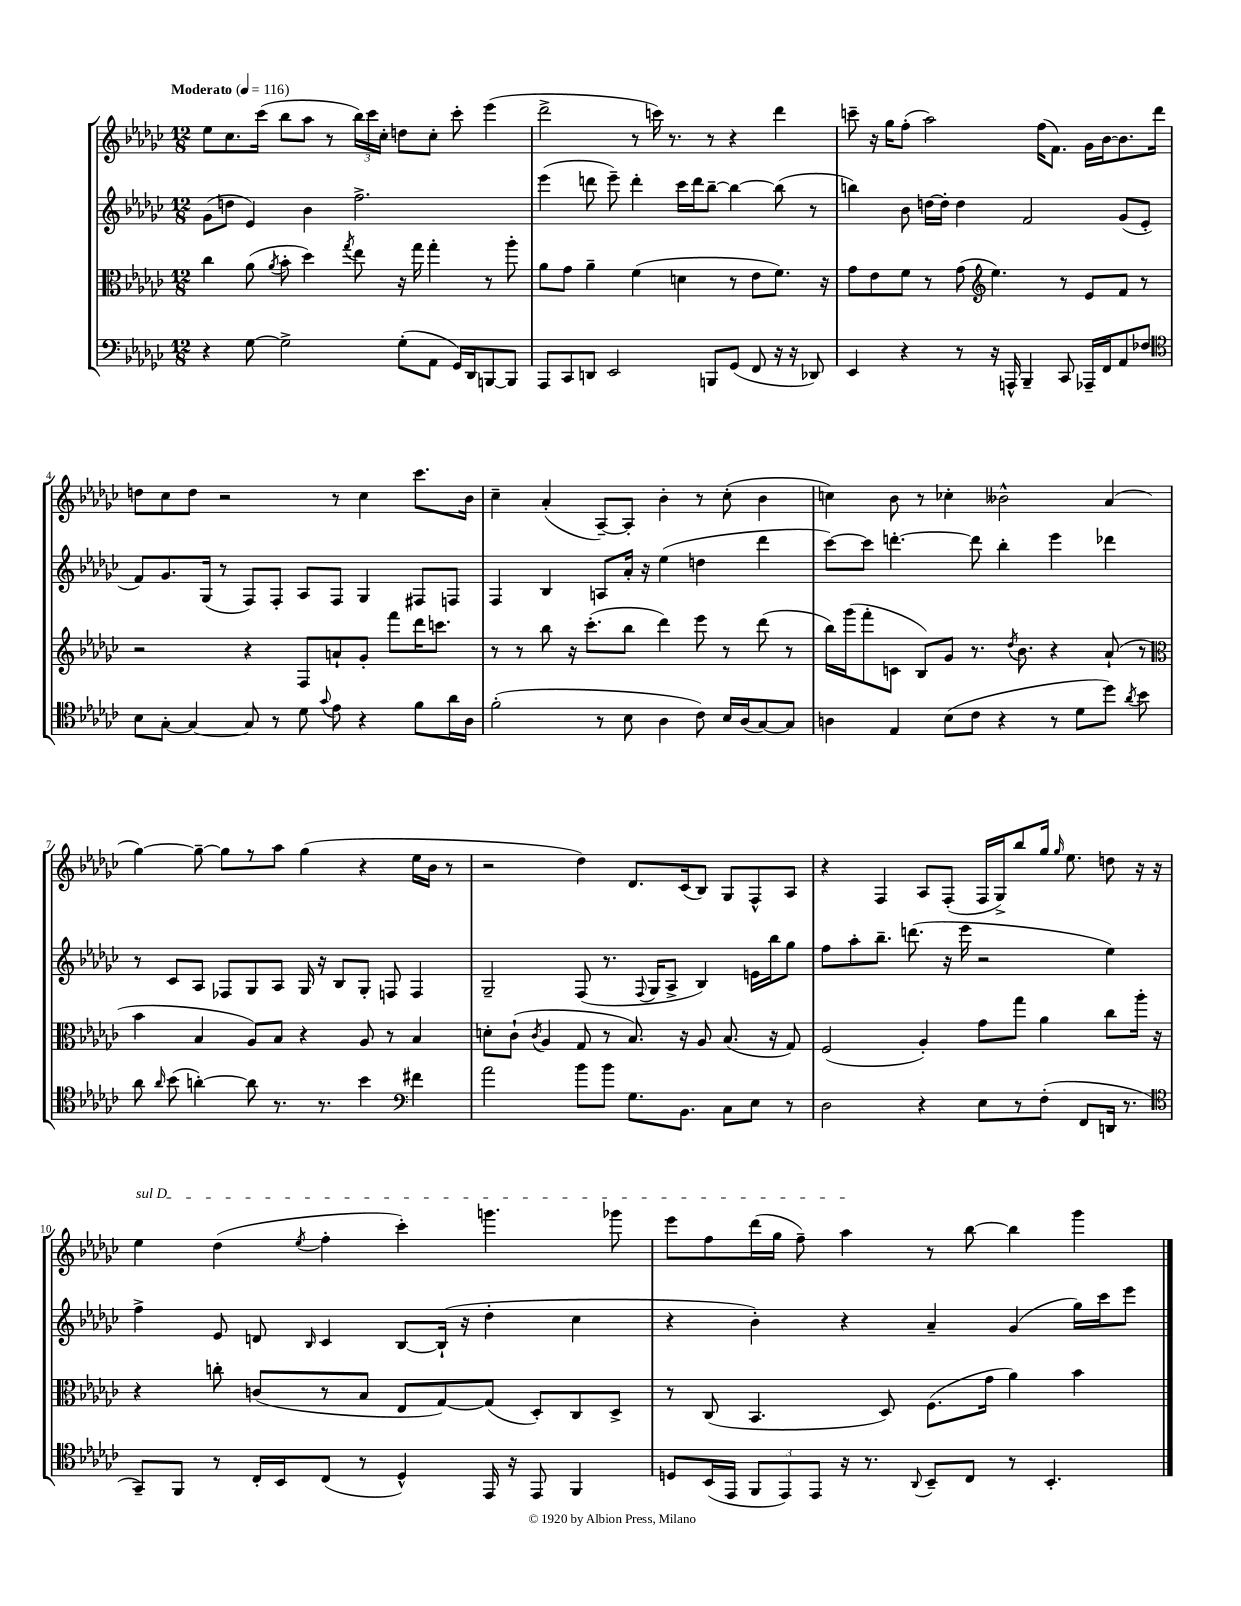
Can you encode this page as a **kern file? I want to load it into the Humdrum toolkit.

**kern	**kern	**kern	**kern
*part4	*part3	*part2	*part1
*staff4	*staff3	*staff2	*staff1
*clefF4	*clefC3	*clefG2	*clefG2
*k[b-e-a-d-g-c-]	*k[b-e-a-d-g-c-]	*k[b-e-a-d-g-c-]	*k[b-e-a-d-g-c-]
*M12/8	*M12/8	*M12/8	*M12/8
*MM116	*MM116	*MM116	*MM116
=1	=1	=1	=1
!	!	!	!LO:TX:a:B:t=Moderato
4r	4cc-\	(8g-\L	8ee-\L
.	.	8ddn\J	8.cc-\
[8G-\	(8a-\	4e-/)	.
.	.	.	(16ccc-\Jk
.	8qa-/	.	.
2G-^\]	8b-'\	.	8bb-\L
.	4dd-\)	4b-\	8aa-\J
.	.	.	8r
.	8qgg-/	.	.
.	8ee-\	2.ff^\	24bb-\LL)
.	.	.	24ccc-\
.	.	.	24cc-'\JJ
(8G-'\L	16r	.	8ddn\L
.	16gg-\	.	.
8AA-\J	4gg-'\	.	8cc-'\J
16GG-/LL)	.	.	8ccc-'\
16DD-/J	.	.	.
[8BBBn/	8r	.	(4eee-\
8BBB/J]	8aa-'\	.	.
=2	=2	=2	=2
8AAA-/L	8a-\L	(4eee-\	2ddd-^\
8CC-/	8g-\J	.	.
8DDn/J	4a-~\	8dddn\	.
2EE-/	.	8eee-~\)	.
.	(4f\	4ddd'\	8r
.	.	.	16cccn\)
.	.	.	8.r
.	4dn\	16ccc-\LL	.
.	.	16ddd\J	.
8BBBn/L	.	[8bb-~\J	8r
(8GG-/J	8r	4bb-\_	4r
8FF/	8e-\L	.	.
16r	8.f\J)	(8bb-\]	4ddd-\
16r	.	.	.
8DD-X/)	.	8r	.
.	16r	.	.
=3	=3	=3	=3
4EE-/	8g-\L	4bbn\)	8cccn~\
.	8e-\	.	16r
.	.	.	16gg-\KL
4r	8f\J	8b-\	(8ff'\J
.	8r	[16ddn\LL	2aa-\)
.	.	16dd'\JJ]	.
8r	(8g-\	4dd\	.
*	*clefG2	*	*
16r	4.ee-\)	.	.
16AAAn^^/	.	.	.
4BBB-~/	.	2f/	.
.	.	.	(16ff\KL
.	.	.	8.f\J)
8CC-/	8r	.	.
16AAA-X~/LL	8e-/L	.	16g-\LL
16FF/J	.	.	[16b-\J
8AA-/	8f/J	(8g-/L	8.b-\]
8F-X/J	8r	8e-'/J	.
.	.	.	16ddd-\Jk
!!LO:LB:g=z
=4	=4	=4	=4
*clefC4	*	*	*
8B-\L	2r	8f/L)	8ddn\L
[8G-'\J	.	8.g-/	8cc-\
4G-/_	.	.	8dd\J
.	.	(16G-/Jk	.
.	.	8r	2r
8G-/]	4r	8F/L)	.
8r	.	8F'/J	.
8d-\	8F/L	8A-/L	.
8qqg-/	.	.	.
8e-\	8an`/	8F/J	8r
4r	8g-'/J	4G-/	4cc-\
.	8fff\L	.	.
8f\L	16ddd-\K	8F#X/L	8.ccc-\L
.	8.cccn\J	.	.
16a-\L	.	8Fn/J	.
16A-\JJ	.	.	16b-\Jk
=5	=5	=5	=5
(2f'\	8r	4F/	4cc-~\
.	8r	.	.
.	8bb-\	4B-/	(4a-'/
.	16r	.	.
.	(8.ccc-'\L	.	.
8r	.	8An/L	[8A-~/L)
8B-\	8bb-\J	16a-'/Jk	8A-'/J]
.	.	16r	.
4A-\	4ddd-\)	(4ee-\	4b-'\
8c-\)	8eee-\	4ddn\	8r
16B-/LL	8r	.	(8cc-'\
(16A-/J	.	.	.
[8G-/)	(8ddd-\	4ddd-\	4b-\
8G-/J]	8r	.	.
=6	=6	=6	=6
4An\	16bb-\LL)	[8ccc-\L)	4ccn\)
.	(16ggg-\J	.	.
.	8fff'\	8ccc-\J]	.
4E-/	8cn\J	[4.dddn'\	8b-\
.	8B-/L)	.	8r
(8B-\L	8g-/J	.	4cc-X'\
8c-\J	8.r	8ddd\]	.
4r	.	4bb-'\	2b--X^^\
.	8qdd-/	.	.
.	8.b-\	.	.
8r	4r	4eee-\	.
8d-\L	.	.	.
8dd-\J)	(8a-`/	4ddd-X\	(4a-/
8qa-/	.	.	.
8b-\	8r	.	.
!!LO:LB:g=z
=7	=7	=7	=7
*	*clefC3	*	*
8a-\	4b-\	8r	[4gg-\)
16qqa-/	.	.	.
(8b-\	.	8c-/L	.
[4an'\)	4B-/	8A-/J	8gg-~\_
.	.	8F-X/L	8gg-\L]
8a\]	8A-/L)	8G-/	8r
8.r	8B-/J	8A-/J	8aa-\J
.	4r	16G-/	(4gg-\
8.r	.	16r	.
.	.	8B-/L	.
4b-\	8A-/	8G-'/J	4r
.	8r	8Fn/	.
*clefF4	*	*	*
4f#X\	4B-/	4F/	16ee-\LL
.	.	.	16b-\JJ
.	.	.	8r
=8	=8	=8	=8
2a-\	8dn'\L	2G-~/	2r
.	(8c-`\J	.	.
.	8qc-/	.	.
.	4A-/	.	.
8b-\L	8G-/	(8F/	4dd-\)
8b-\J	8r	8.r	.
8.G-\L	8.B-/)	.	8.d-/L
.	.	8qqF/	.
.	.	16G-/KL	.
.	.	8A-^/J	.
8.BB-\J	16r	.	(16c-/k
.	8A-/	4B-/)	8B-/J)
8C-\L	(8.B-/	.	8G-/L
8E-\J	.	16en\LL	8F^^/
.	16r	16bb-\J	.
8r	8G-/)	8gg-\J	8A-/J
=9	=9	=9	=9
2D-\	(2F/	8ff\L	4r
.	.	8aa-'\	.
.	.	8.bb-~\J	4F/
.	.	(8.dddn\	.
4r	4A-'/)	.	8A-/L
.	.	16r	(8F'/J
.	.	16eee-\	.
8E-\L	8g-\L	2r	16F/LL
.	.	.	16G-^/J)
8r	8gg-\J	.	8bb-/
(8F'\J	4a-\	.	16gg-/Jk
.	.	.	16qqgg-/
.	.	.	8.ee-\
8FF/L	.	.	.
16DDn/Jk	8cc-\L	4ee-\)	8ddn\
8.r	.	.	.
.	16aa-'\Jk	.	16r
.	16r	.	16r
!!LO:LB:g=z
=10	=10	=10	=10
*clefC4	*	*	*
!	!	!	!LO:TX:a:i:t=sul D
8GG-~/L)	4r	4ff^\	4ee-\
8FF/J	.	.	.
8r	8ccn'\	8e-/	(4dd-\
16C-'/LL	(8cn/L	8dn/	.
16BB-/J	.	.	.
.	.	16qqB-/	8qee-/
(8C-/J	8r	4c-/	4ff'\
8r	8B-/J	.	.
4D-^^/)	8E-/L	[8B-/L	4ccc-'\)
.	[8G-/)	(16B-`/Jk]	.
.	.	16r	.
16EE-/	(8G-/J]	4dd-'\	4.gggn\
16r	.	.	.
8EE-/	8D-'/L)	.	.
4FF/	8C-/	4cc-\	.
.	8D-^/J	.	8ggg-X\
=11	=11	=11	=11
8Dn/L	8r	4r	8eee-\L
(16BB-/L	(8C-/	.	8ff\
16EE-/JJ	.	.	.
12FF/L	4.BB-/	4b-'\)	(16ddd-\L
.	.	.	16gg-\JJ
12EE-/)	.	.	.
.	.	.	8ff~\)
12EE-/J	.	.	.
16r	.	4r	4aa-\
8.r	.	.	.
.	8D-/)	.	.
8qqAA-/	.	.	.
8BB-~/L	(8.F\L	4a-~/	8r
8C-/J	.	.	[8bb-\
.	16g-\Jk	.	.
8r	4a-\)	(4g-/	4bb-\]
4.BB-'/	.	.	.
.	4b-\	16gg-\LL)	4ggg-\
.	.	16ccc-\J	.
.	.	8eee-\J	.
==	==	==	==
*-	*-	*-	*-
